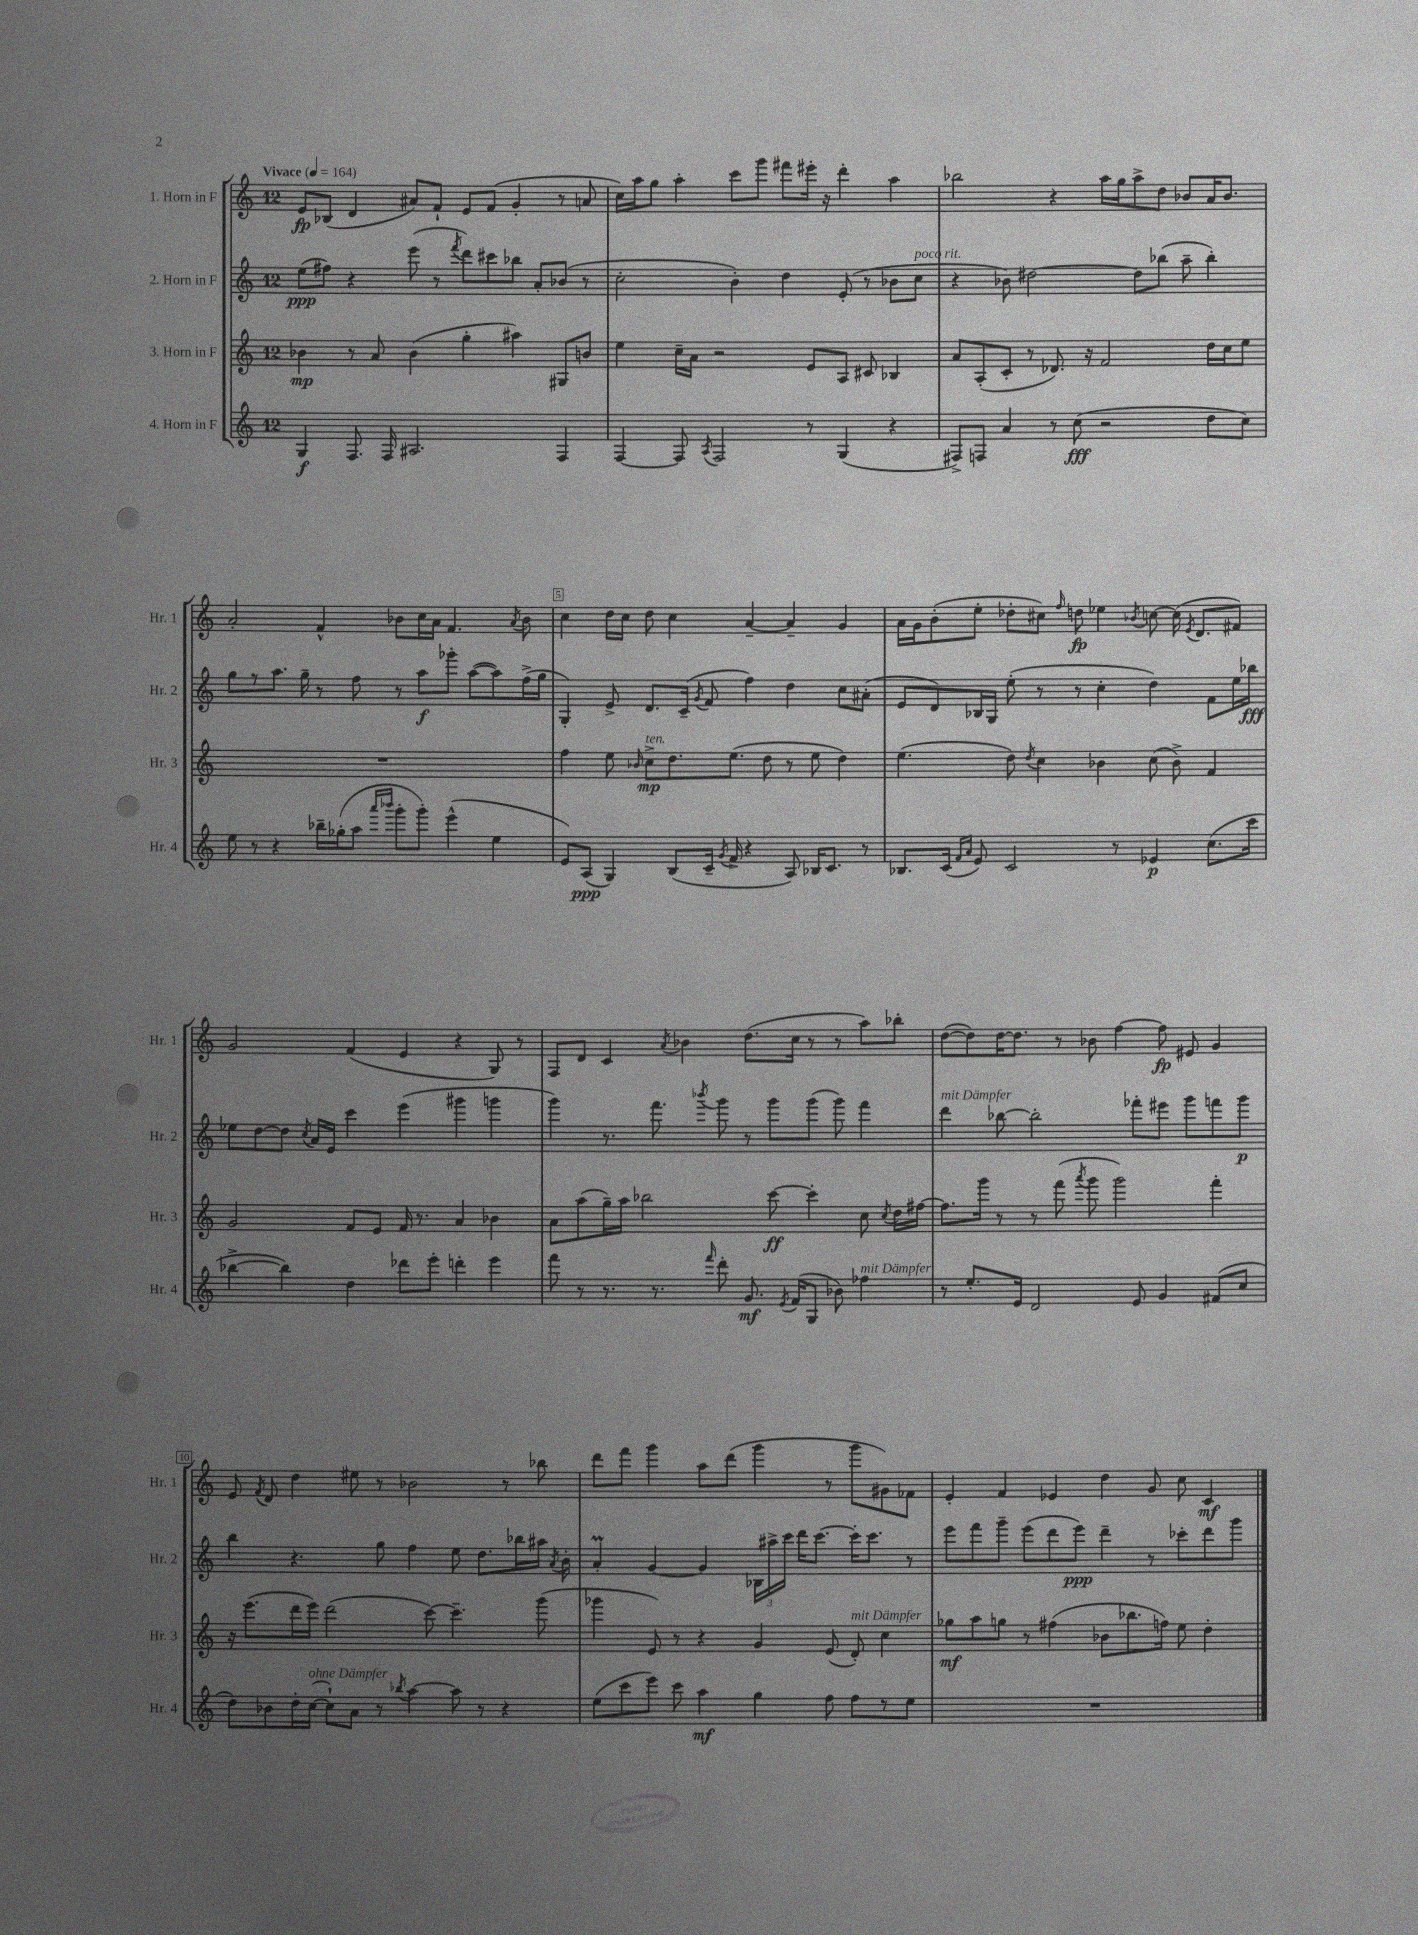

**kern	**kern	**kern	**kern
*staff4	*staff3	*staff2	*staff1
*clefG2	*clefG2	*clefG2	*clefG2
*k[]	*k[]	*k[]	*k[]
*M12/8	*M12/8	*M12/8	*M12/8
*MM164	*MM164	*MM164	*MM164
4G	4b-	(8ee	8e
.	.	8ff#)	(8B-
8.F	8r	4r	4d
.	8a	.	.
16F	.	.	.
2.A#	(4b-	(8eee	8a#)
.	.	8r	8f`
.	.	8qfff	.
.	4gg'	8ddd)	8e
.	.	8ccc#	(8f
.	4aa#)	8bb-	4g'
.	.	8a'	.
4F	8G#	(8b-	8r
.	8b	8r	8a
=	=	=	=
[4F	4ee	2cc'	16cc)
.	.	.	16aa
.	.	.	8gg
8F]	16cc~	.	4aa'
.	16a	.	.
8qA	.	.	.
2F	2r	.	.
.	.	4b')	8ccc
.	.	.	8ggg
.	.	4dd	8fff#
8r	8e	.	16eee#'
.	.	.	16r
(4G	8A	(8e'	4ddd'
.	8c#	8r	.
4r	4B-	8b-	4aa
.	.	8cc	.
=	=	=	=
8F#^)	8a	4r	2bb-
8F	(8A'	.	.
4a	8c'	8b-)	.
.	8r	[2dd#	.
8r	8.d-)	.	4r
(8cc	.	.	.
.	16r	.	.
2r	2f	.	16aa
.	.	.	16gg
.	.	8dd#]	8aa^
.	.	(8bb-	8dd
.	.	8aa~	8b-
8dd	16dd	4bb-')	16a
.	16cc	.	8.b-
8cc)	8ee	.	.
=	=	=	=
8ee	1.r	8gg	2a'
8r	.	8r	.
4r	.	8.aa	.
.	.	16gg~	.
16bb-~	.	8r	4f^^
(16gg-'	.	.	.
8aa	.	8ff	.
16qqaaa	.	.	.
16qqbbb-	.	.	.
8ggg'	.	8r	8b-
8ggg')	.	8aa	16cc
.	.	.	16a
(4eee^^	.	8ggg-'	4.f
.	.	([8aa	.
4ee	.	8aa])	.
.	.	.	8qa
.	.	(16ff^	8b-
.	.	16gg	.
=	=	=	=
8e)	4ff	4G')	4cc
(8A	.	.	.
4G)	8ee	8e^	16dd
.	.	.	16cc
.	16qqb-	.	.
.	8cc^	8.d	8dd
(8B	8.dd	.	4cc
.	.	(16c~	.
.	.	8qg	.
16c~	.	8f	.
8qg	.	.	.
16f^	(8.ee	.	.
4r	.	4ff)	[4a~
.	8dd	.	.
8A)	8r	4dd	4a~]
16B-	8ee	.	.
8.c	.	.	.
.	4dd)	8cc	4g
8r	.	(8a#'	.
=	=	=	=
8.B-	(4.ee	8e	16a
.	.	.	16g
.	.	8d)	(8b'
(16c	.	.	.
16qqf	.	.	.
16qqa	.	.	.
8e)	.	16B-	8ee'
.	.	16G	.
2c	8dd)	(8ee'	8dd-'
.	8qdd	.	.
.	4cc	8r	8cc#)
.	.	.	16qqff
.	.	8r	8dd
.	4b-	4cc'	4ee-
8r	.	.	.
.	.	.	8qb-
4e-	(8cc	4dd)	[8cc
.	8b-^)	.	(16cc]
.	.	.	8qe
.	.	.	8.d
(8.cc	4f	8f	.
.	.	16ee	8f#)
16ccc	.	16bb-	.
=	=	=	=
[4bb-^	2g	8ee-	2g
.	.	[8dd	.
4bb-])	.	8dd]	.
.	.	8qcc	.
.	.	16a	.
.	.	16e	.
4dd	8f	4ccc	(4f
.	8e	.	.
8ddd-	16f	(4eee	4e
.	8.r	.	.
8eee'	.	.	.
4ddd'	4a	4ggg#	4r
4eee	4b-	4ggg	8G)
.	.	.	8r
=	=	=	=
8fff	8a	4ggg)	8F
8r	(8aa	.	8d
8.r	16gg~)	8.r	4c
.	16aa	.	.
.	2bb-	.	.
8.r	.	8.fff	.
.	.	.	8qa
.	.	.	4b-
16qqfff	.	8qbbb-	.
8ddd'	.	8ggg	.
8.g	.	8r	(8.dd
.	[8ccc	8ggg	.
8qe	.	.	.
(16f	.	.	16cc
8G	4ccc']	(8ggg	8r
8b-)	.	8ggg)	8r
4ff-	8cc	4fff	8aa)
.	8qcc	.	.
.	16dd	.	8bb-'
.	[16ff#	.	.
=	=	=	=
8r	8.ff#]	4ddd	([8dd
8.ee'	.	.	8dd])
.	16ggg	.	.
.	8r	[8bb-	[16dd
16e	.	.	8.dd]
2d	8r	2bb-']	.
.	(8fff	.	8r
.	8qaaa	.	.
.	8ggg	.	8b-
.	2ggg)	.	[4ff
8e	.	8fff-'	.
4g	.	8eee#	8ff]
.	.	8ggg	8e#
(8f#	4fff'	8fff	4g
8cc	.	8ggg	.
=	=	=	=
8dd)	16r	4bb	8e
.	(8.eee	.	.
.	.	.	8qf
8b-	.	.	8d
16dd'	16ddd	4.r	4dd
([16cc	16eee)	.	.
8cc`])	(2ddd	.	.
8a	.	.	8ee#
8r	.	8gg	8r
8qbb-	.	.	.
[4aa	.	4ff	2b-
.	[8ccc)	.	.
8aa]	4.ccc~]	8ee	.
8r	.	8.dd	.
4r	.	.	8r
.	.	16bb-	.
.	(8ggg	16aa#	8bb-
.	.	8qa	.
.	.	16b'	.
=	=	=	=
(8ee	4ggg-	4a'	8ddd
8ccc	.	.	8fff
8eee)	8e)	[4g	4ggg
8ccc	8r	.	.
4aa	4r	4g]	8aa
.	.	.	(8ddd
4gg	4g	24B-	4ggg
.	.	24aa#^	.
.	.	24ccc	.
.	.	16ddd	.
.	.	[8.ccc	.
8ff	(8e	.	8r
8ff	8d')	16ccc']	8ggg
.	.	8.ccc	.
8r	4cc	.	8g#)
8ee	.	8r	8f-
=	=	=	=
1.r	8gg-	8eee	4e'
.	8aa	8fff	.
.	8gg	8ggg~	4f
.	8r	(8eee	.
.	(4ff#	8ddd	4e-
.	.	8eee)	.
.	8b-	4ddd~	4dd
.	8.bb-	.	.
.	.	8r	8g
.	16ff)	.	.
.	8ee	8ccc-'	8cc
.	4dd'	8ddd	4c
.	.	8ggg	.
==	==	==	==
*-	*-	*-	*-
